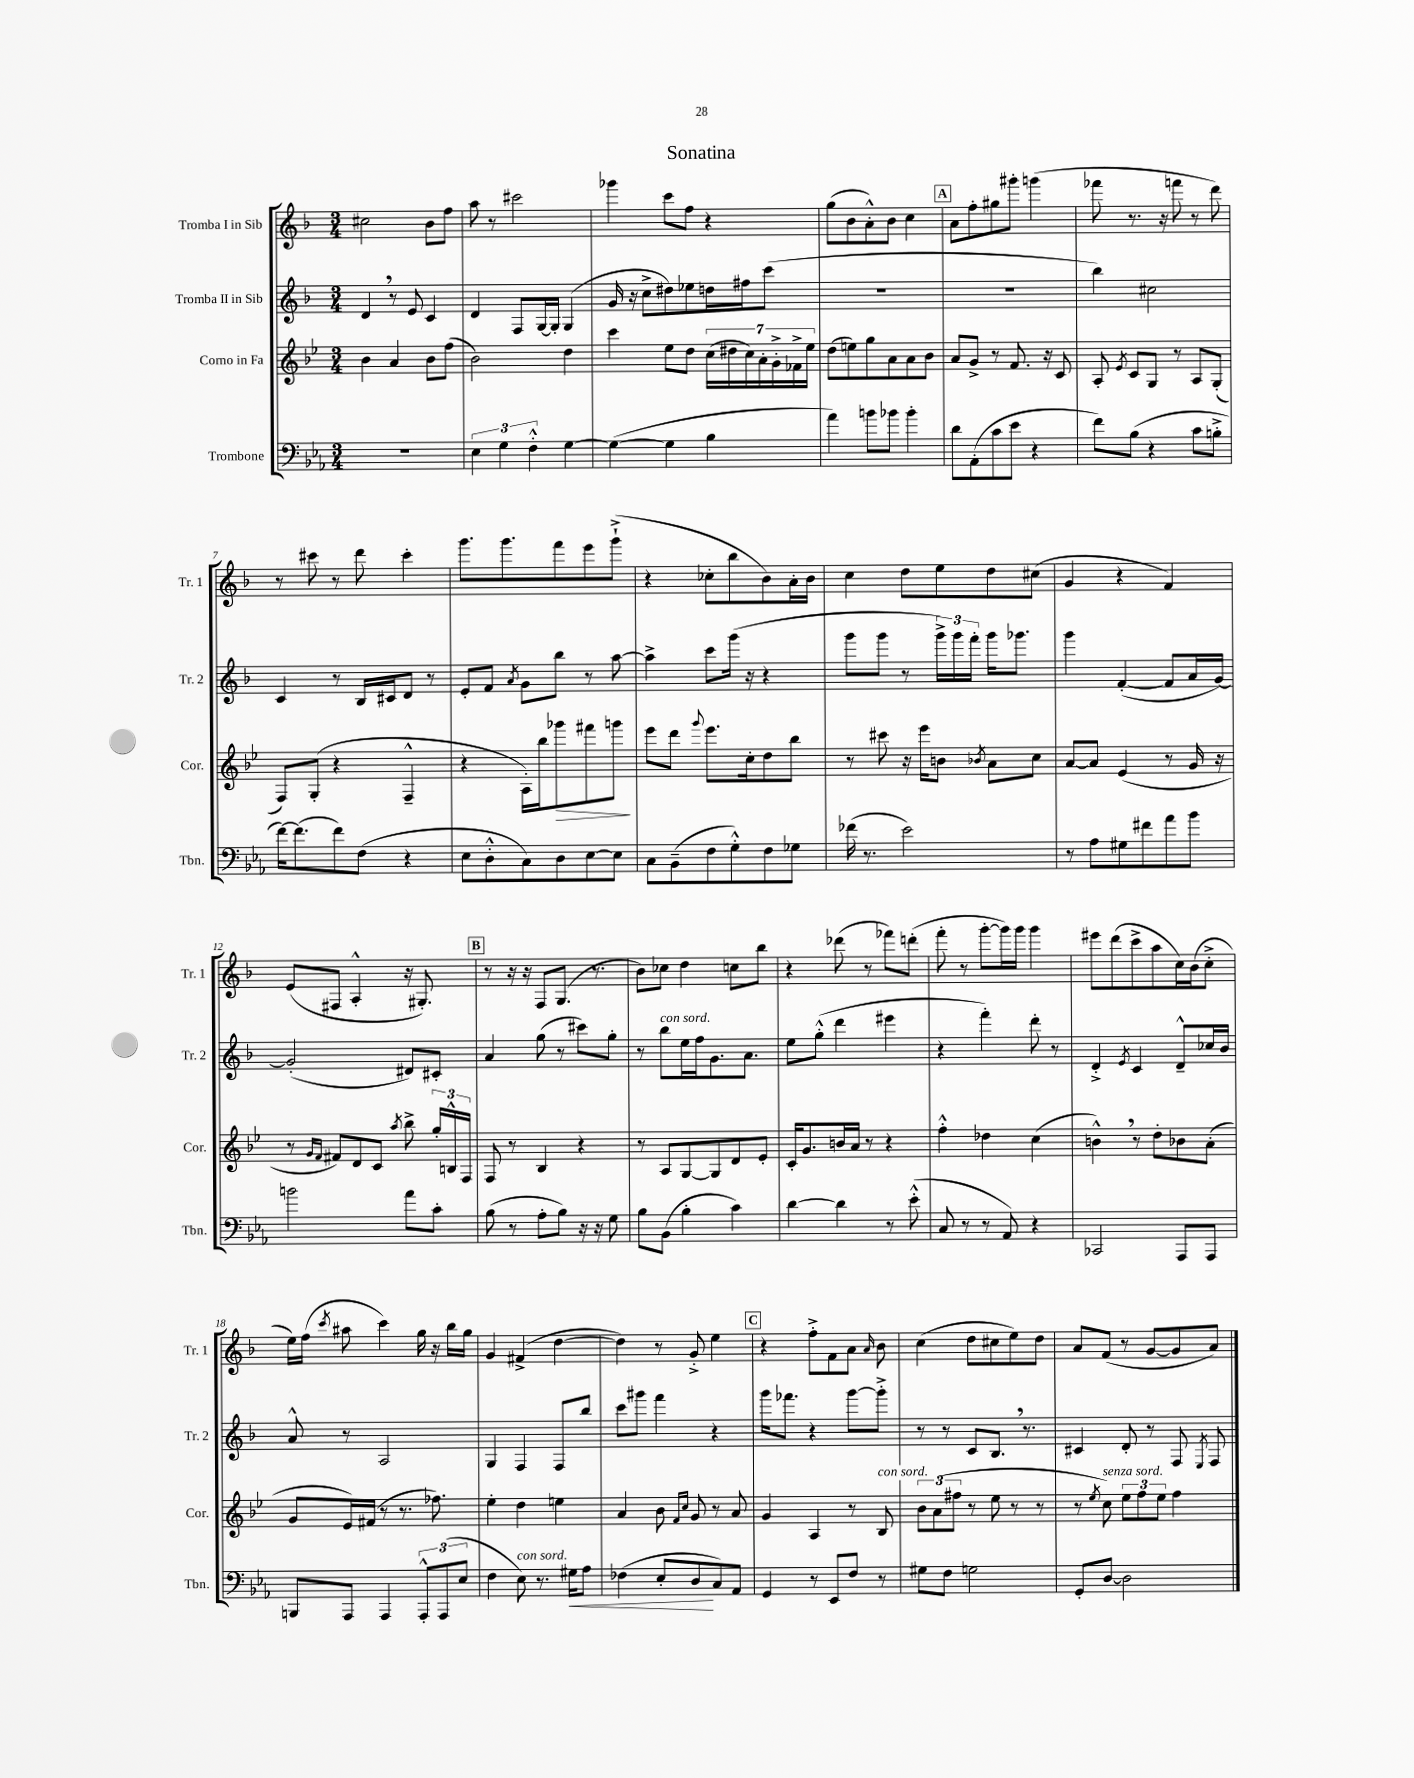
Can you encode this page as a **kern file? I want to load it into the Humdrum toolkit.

**kern	**kern	**kern	**kern
*staff4	*staff3	*staff2	*staff1
*clefF4	*clefG2	*clefG2	*clefG2
*k[b-e-a-]	*k[b-e-]	*k[b-]	*k[b-]
*M3/4	*M3/4	*M3/4	*M3/4
2.r	4b-\	4d/	2cc#\
.	4a/	8r	.
.	.	8e/	.
.	8b-\L	4c/	8b-\L
.	(8ff\J	.	8ff\J
=	=	=	=
6E-\	2b-\)	4d/	8aa\
.	.	.	8r
6G\	.	.	.
.	.	8F/L	2ccc#\
6F'^^\	.	.	.
.	.	[16G/L	.
.	.	16G'/]JJ	.
[4G\	4dd\	(4G/	.
=	=	=	=
(4G\_	4ccc\	16g/	4ggg-\
.	.	16r	.
.	.	8cc^\L	.
4G\]	8ee-\L	8dd#\)	8ccc\L
.	8dd\J	8ee-\	8ff\J
4B-\	(28cc\LL	16dd\L	4r
.	28dd#\	.	.
.	.	16ff#\J	.
.	28cc\)	.	.
.	28a'\	.	.
.	.	(8ccc\J	.
.	28g'^\	.	.
.	28f-^\	.	.
.	28ee-\JJ	.	.
=	=	=	=
4a-\)	(8dd\L	2.r	(8gg\L
.	8ee\)	.	8b-\
8b\L	8gg\	.	8a'^^\)
8b-\J	8a\	.	8b-\J
4b-'\	8a\	.	4cc\
.	8b-\J	.	.
=	=	=	=
8d\L	8a/L	2.r	8a\L
(8AA-'\	8g^/J	.	8ff'\
8c\	8r	.	8gg#\
8e-\J	8.f/	.	8ggg#'\J
4r	.	.	(4ggg\
.	16r	.	.
.	8c/	.	.
=	=	=	=
8f\L)	8A'/	4bb-\)	8fff-\
.	8qe-/	.	.
(8B-\J	8c/L	.	8.r
4r	8G/J	2cc#\	.
.	.	.	16r
.	8r	.	8fff\
8c\L	8A/L	.	8r
8B'^\J	(8G'/J	.	8ddd\)
=	=	=	=
[16f\LK)	8F/L)	4c/	8r
(8.f\]	.	.	.
.	(8G'/J	.	8ccc#\
8f\)	4r	8r	8r
(8F\J	.	16B-/LL	8ddd\
.	.	16c#/J	.
4r	4F~^^/	8d/J	4ccc#'\
.	.	8r	.
=	=	=	=
8E-\L	4r	8e'/L	8.ggg\L
8D'^^\	.	8f/J	.
.	.	.	8.ggg\
.	.	8qa/	.
8C\)	16A'\LL)	8g\L	.
.	16bb-\J	.	.
8D\	8ggg-\	8bb-\J	8fff\
[8E-\	8fff#\	8r	8eee\
8E-\]J	8ggg\J	[8aa\	(8ggg`^\J
=	=	=	=
8C\L	8eee-\L	4aa^\]	4r
(8BB-~\	8ddd\J	.	.
.	8qqggg/	.	.
8F\	8.eee-\L	8ccc\L	8cc-'\L
8G'^^\)	.	(16ggg\Jk	8bb-\
.	16cc'\k	16r	.
8F\	8dd\	4r	8b-\)
8G-\J	8bb-\J	.	16a'\L
.	.	.	16b-\JJ
=	=	=	=
(16f-\	8r	8ggg\L	4cc\
8.r	.	.	.
.	8ccc#\	8ggg\J	.
2e-\)	16r	8r	8dd\L
.	16eee-\LK	.	.
.	8b\J	24ggg^\LL)	8ee\
.	.	24ggg\	.
.	.	24fff'\JJ	.
.	8qb-/	.	.
.	8a\L	16ggg\LK	8dd\
.	.	8.ggg-\J	.
.	8cc\J	.	(8cc#\J
=	=	=	=
8r	[8a/L	4ggg\	4g/
8A-\L	8a/]J	.	.
8G#\	(4e-/	([4f'/	4r
8f#\	.	.	.
8a-\	8r	8f/]L	4f/)
8b-\J	16g/	16a/L	.
.	16r	[16g/JJ)	.
=	=	=	=
2b\	8r	(2g'/]	(8e/L
.	16qqg/LL	.	.
.	16qqf/JJ	.	.
.	8f#/L)	.	8F#/J
.	8d/	.	4A'^^/
.	8c/J	.	.
.	8qaa/	.	.
8a-\L	8bb-^\	8d#/L)	16r
.	.	.	8.G#'/)
8c'\J	24gg'/LL	8c#'/J	.
.	24B^^/	.	.
.	24F/JJ	.	.
=	=	=	=
(8B-\	8F/	4a/	8r
8r	8r	.	16r
.	.	.	16r
8A-'\L	4B-/	(8gg\	8F/L
8B-\J)	.	8r	(8.G/J
16r	4r	8ccc#\L)	.
16r	.	.	8.r
8G\	.	8gg'\J	.
=	=	=	=
8B-\L	8r	8r	8b-\L)
(8BB-\J	8A/L	8bb-\L	8cc-\J
4B-'\	[8G/	16ee\L	4dd\
.	.	16ff\J	.
.	8G/]	8.g\	.
4c\)	8d/	.	8cc\L
.	.	8.a\J	.
.	8e-'/J	.	8bb-\J
=	=	=	=
[4d\	16c'/LK	8ee\L	4r
.	8.g/	.	.
.	.	(8gg'^^\J	.
4d\]	16b/L	4ddd\	(8ddd-\
.	16a/JJ	.	.
.	8r	.	8r
8r	4r	4eee#\	8fff-\L)
(8e-'^^\	.	.	(8ddd'\J
=	=	=	=
8C/	4ff'^^\	4r	8fff'\
8r	.	.	8r
8r	4dd-\	4fff'\)	[8ggg'\L
8AA-/)	.	.	16ggg\]L)
.	.	.	16ggg\JJ
4r	(4cc\	8ddd'\	4ggg\
.	.	8r	.
=	=	=	=
2CC-/	4b^^\)	4d'^/	8eee#\L
.	.	.	(8ddd\
.	.	8qe/	.
.	8r	4c/	8ccc^\
.	8dd'\L	.	8aa\
8AAA-/L	8b-\	8d~^^/L	16cc\L)
.	.	.	(16b-\J
8AAA-/J	(8a'\J	16cc-/L	8cc'^\J
.	.	16b-/JJ	.
=	=	=	=
8BBB/L	8g/L	8a^^/	16ee\LL)
.	.	.	(16ff\JJ
.	.	.	8qccc/
8AAA-/J	16e-/L)	8r	8aa#\
.	(16f#/JJ	.	.
4AAA-/	8r	2A/	4ccc\)
.	8.r	.	.
12AAA-'^^/L	.	.	16gg\
.	8.ff-\)	.	16r
(12AAA-/	.	.	.
.	.	.	16bb-\LL
12E-/J	.	.	.
.	.	.	16gg\JJ
=	=	=	=
4F\	4ee-'\	4G/	4g/
8E-\)	4dd\	4F/	(4f#^/
8.r	.	.	.
.	4ee\	8F/L	[4dd\
16G#\LK	.	.	.
8A-\J	.	8bb-/J	.
=	=	=	=
(4F-\	4a/	8ccc\L	4dd\])
.	.	8ggg#\J	.
8E-'/L	8b-\	4fff\	8r
.	16qqf/LL	.	.
.	16qqcc/JJ	.	.
8D/	8g/	.	8g'^/
8C/)	8r	4r	4ee\
8AA-/J	8a/	.	.
=	=	=	=
4GG/	4g/	16ggg\LK	4r
.	.	8.fff-\J	.
8r	4A/	4r	8ff'^\L
8EE-/L	.	.	8f\
8F/J	8r	[8ggg\L	8a\J
.	.	.	16qqa/
8r	8B-/	8ggg'^\]J	8b-\
=	=	=	=
8G#\L	12b-\L	8r	(4cc\
.	(12a\	.	.
8F\J	.	8r	.
.	12ff#\J	.	.
2G\	8r	8c/L	8dd\L
.	8ee-\	8.B-/J	8cc#\
.	8r	.	8ee\)
.	.	8.r	.
.	8r	.	8dd\J
=	=	=	=
8GG'/L	8r	4c#/	8a/L
.	8qee-/	.	.
[8D/J	8cc\)	.	(8f/J
2D\]	12ee-\L	8d'/	8r
.	12ff\	.	.
.	.	8r	[8g/L
.	12ee-\J	.	.
.	4ff\	8F/	8g/]
.	.	8qE/	.
.	.	8F/	8a/J)
==	==	==	==
*-	*-	*-	*-
